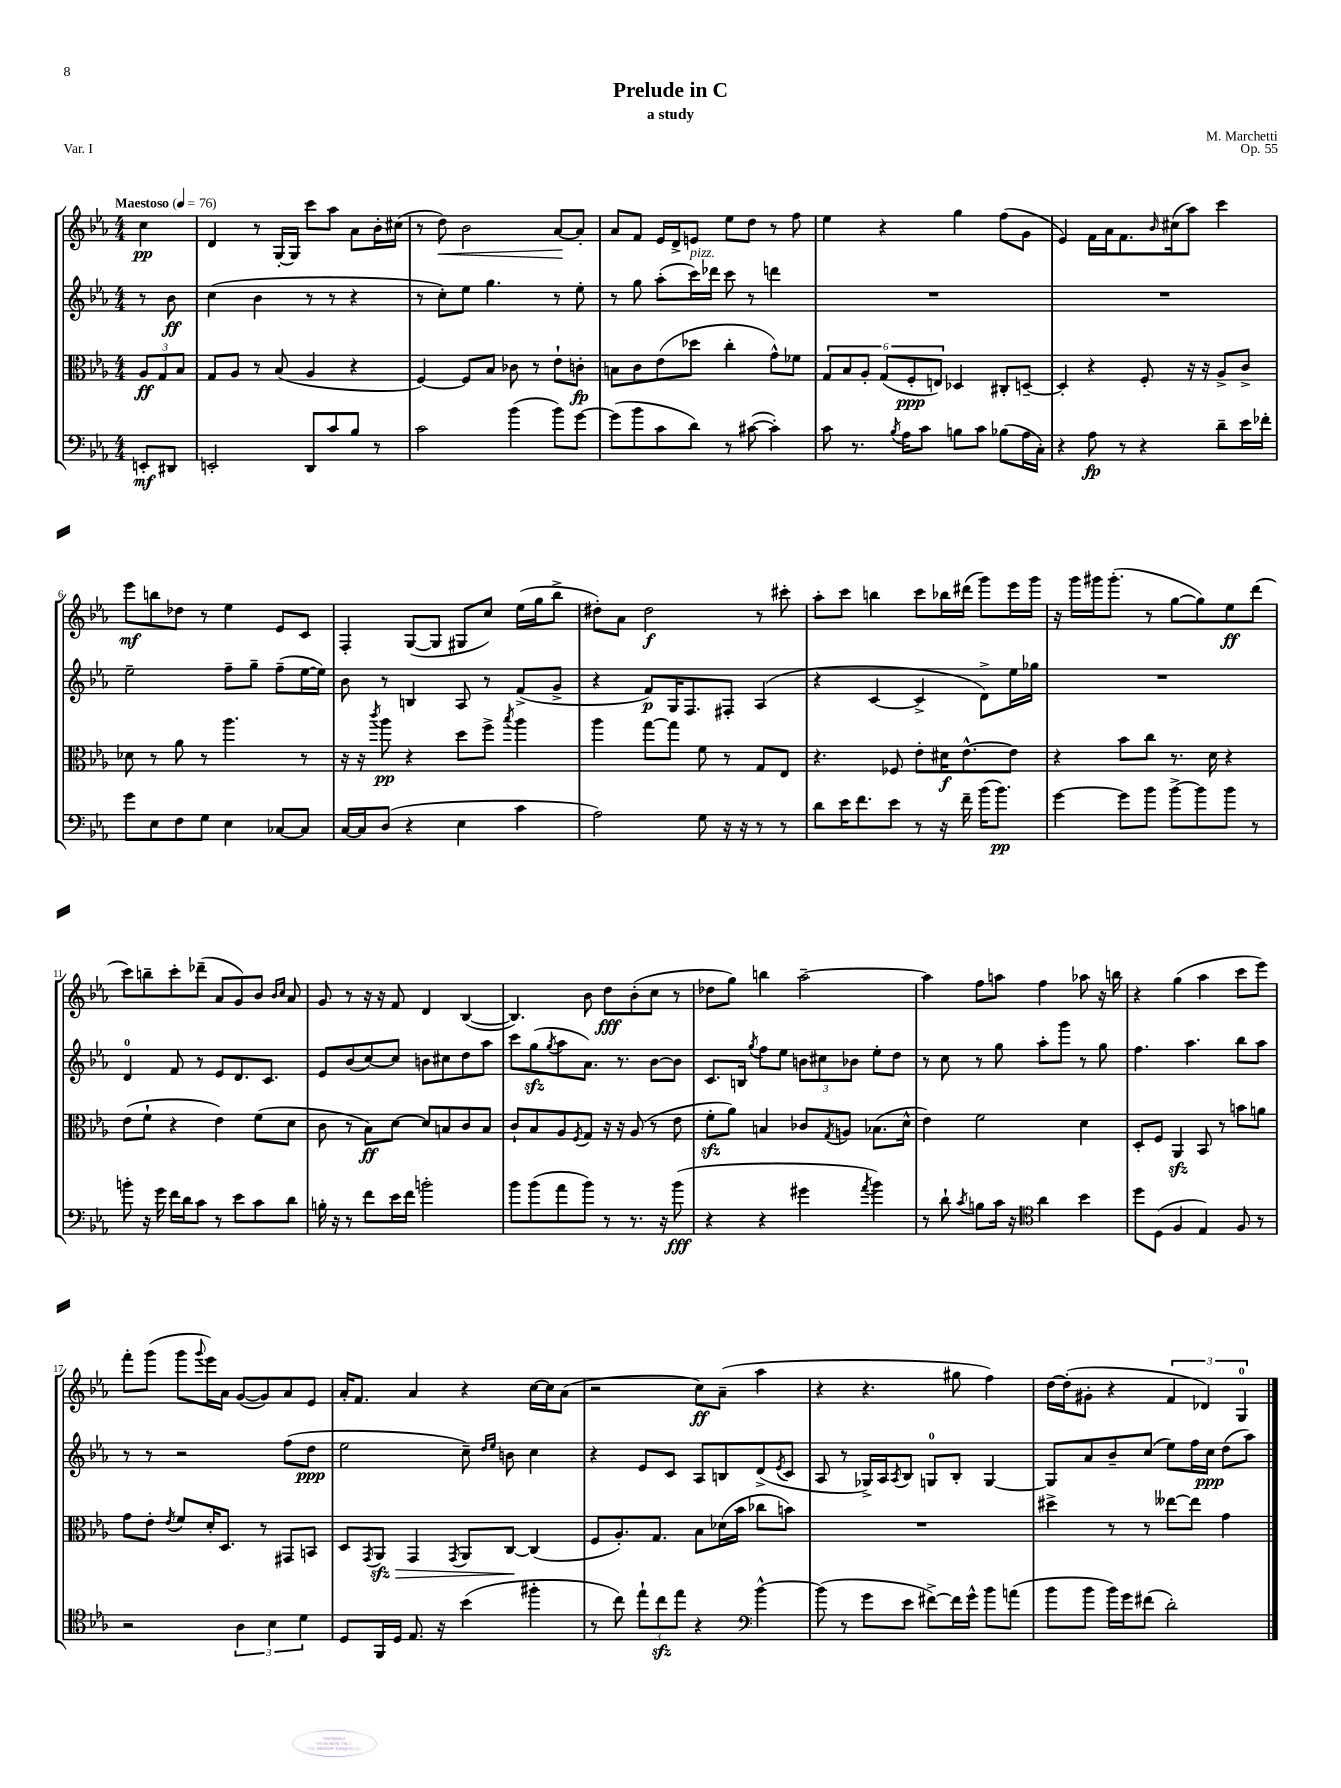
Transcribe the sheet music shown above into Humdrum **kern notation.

**kern	**kern	**kern	**kern
*staff4	*staff3	*staff2	*staff1
*clefF4	*clefC3	*clefG2	*clefG2
*k[b-e-a-]	*k[b-e-a-]	*k[b-e-a-]	*k[b-e-a-]
*M4/4	*M4/4	*M4/4	*M4/4
*MM76	*MM76	*MM76	*MM76
8EE'/L	12A-/L	8r	4cc\
.	12G/	.	.
8DD#/J	.	8b-\	.
.	12B-/J	.	.
=	=	=	=
2EE'/	8G/L	(4cc\	4d/
.	8A-/J	.	.
.	8r	4b-\	8r
.	(8B-/	.	[16G'/LL
.	.	.	16G/]JJ
8DD/L	4A-/	8r	8ccc\L
8c/	.	8r	8aa-\J
8B-/J	4r	4r	8a-\L
8r	.	.	16b-'\L
.	.	.	(16cc#\JJ
=	=	=	=
2c\	[4F/)	8r	8r
.	.	8cc'\L)	8dd\)
.	8F/]L	8ee-\J	2b-\
.	8B-/J	4.gg\	.
(4b-\	8c-\	.	.
.	8r	.	.
8b-\L)	8e-`\L	8r	[8a-/L
[8g\J	8c'\J	8ee-'\	8a-'/]J
=	=	=	=
(8g\]L	8B\L	8r	8a-/L
8b-\	8c\	8gg\	8f/J
8c\	(8e-\	(8aa-'\L	16e-/LL
.	.	.	16d^/J
8d\J)	8dd-\J	16ccc\L)	8e/J
.	.	16ddd-\JJ	.
8r	4cc'\	8ccc\	8ee-\L
([8c#\	.	8r	8dd\J
4c#'\])	8g^^\L)	4ddd\	8r
.	8f-\J	.	8ff\
=	=	=	=
8c\	12G/L	1r	4ee-\
.	12B-/	.	.
8.r	.	.	.
.	12A-'/J	.	.
.	(12G/L	.	4r
8qB-/	.	.	.
16A-\LK	.	.	.
.	12F'/	.	.
8c\J	.	.	.
.	12E/J)	.	.
8B\L	4D-/	.	4gg\
8c\J	.	.	.
(8B-\L	8C#'/L	.	(8ff\L
16A-\L	[8D~/J	.	8g\J
16C'\JJ)	.	.	.
=	=	=	=
4r	4D'/]	1r	4e-/)
8A-\	4r	.	16f\LL
.	.	.	16a-\J
8r	.	.	8.f\
4r	8F'/	.	.
.	.	.	16qqb-/
.	.	.	(16cc#\k
.	16r	.	8aa-\J)
.	16r	.	.
8d~\L	8A-^/L	.	4ccc\
16e-\L	8c^/J	.	.
16f-'\JJ	.	.	.
=	=	=	=
8g\L	8d-\	2ee-~\	8eee-\L
8E-\	8r	.	8bb\
8F\	8a-\	.	8dd-\J
8G\J	8r	.	8r
4E-\	4.aa-\	8ff~\L	4ee-\
.	.	8gg~\J	.
[8C-/L	.	(8ff~\L	8e-/L
8C-/]J	8r	[16ee-\L	8c/J
.	.	16ee-\]JJ)	.
=	=	=	=
[16C/LL	16r	8b-\	4F'/
16C/]J	16r	.	.
.	8qccc/	.	.
(8D/J	8aa-\	8r	.
4r	4r	4B/	([8G/L
.	.	.	8G/]J
4E-\	8dd\L	8A-/	8G#/L
.	8ff^\J	8r	8cc/J)
.	8qbb-/	.	.
4c\	4aa-\	(8f^/L	(16ee-\LL
.	.	.	16gg\J
.	.	8g^/J	8bb-^\J
=	=	=	=
2A-\)	4aa-\	4r	8dd#'\L)
.	.	.	8a-\J
.	[8gg\L	8f/L)	2dd#\
.	8gg\]J	16G/K	.
.	.	8.F/	.
8G\	8f\	.	.
16r	8r	8F#'/J	.
16r	.	.	.
8r	8G/L	(4A-/	8r
8r	8E-/J	.	8ccc#'\
=	=	=	=
8d\L	4.r	4r	8aa-'\L
16e-\K	.	.	8ccc\J
8.f\	.	.	.
.	.	[4c/	4bb\
8e-\J	8F-/	.	.
8r	8e-'\L	4c^/]	8ccc\L
16r	16d#\K	.	16bb-\L
16f~\	[8.e-^^\	.	(16ddd#\JJ
(16b-\LK	.	8d^\L)	8ggg\L)
8.b-\J)	.	.	.
.	8e-\]J	16ee-\L	16eee-\L
.	.	16gg-\JJ	16ggg\JJ
=	=	=	=
[4g\	4r	1r	16r
.	.	.	16ggg\LL
.	.	.	16ggg#\J
.	.	.	(8.ggg#'\J
8g\]L	8b-\L	.	.
8b-\J	8cc\J	.	8r
[8b-^\L	8.r	.	[8gg\L
8b-\]	.	.	8gg\])
.	16d\	.	.
8b-\J	4r	.	8ee-\
8r	.	.	(8ddd\J
=	=	=	=
8b'\	(8e-\L	4d/	8ccc\L)
16r	8f`\J	.	8bb~\
16g\	.	.	.
16f\LL	4r	8f/	8ccc'\
16d\J	.	.	.
8c\J	.	8r	(8ddd-~\J
8r	4e-\)	8e-/L	8a-/L
8e-\L	.	8.d/	8g/)
8c\	(8f\L	.	8b-/J
.	.	8.c/J	.
.	.	.	16qqb-/LL
.	.	.	16qqcc/JJ
8d\J	8d\J	.	8a-/
=	=	=	=
16B'\	8c\	8e-/L	8g/
16r	.	.	.
8r	8r	(8b-/	8r
8f\L	8B-\L)	[8cc/)	16r
.	.	.	16r
16e-\L	[8d\J	8cc/]J	8f/
16f\JJ	.	.	.
2b'\	8d/]L	8b\L	4d/
.	8B/	8cc#\	.
.	8c/	8dd\	([4B-/
.	8B/J	8aa-\J	.
=	=	=	=
8b-\L	8c`/L	8ccc\L	4.B-/])
(8b-\	8B-/	(8gg\	.
.	.	8qgg/	.
8a-\	8A-/	8aa-\	.
.	8qF/	.	.
8b-\J)	8G/J	8.a-\J)	8b-\
8r	16r	.	8dd\L
.	16r	8.r	.
8.r	(8A-/	.	(8b-'\
.	8r	[8b-\L	8cc\J
16r	.	.	.
(8b-\	8e-\	8b-\]J	8r
=	=	=	=
4r	8f'\L	8.c/L	8dd-\L
.	8a-\J)	.	8gg\J)
.	.	16B/Jk	.
.	.	8qgg/	.
4r	4B/	8ff\L	4bb\
.	.	8ee-\J	.
4g#\	8c-/L	12b\L	[2aa-~\
.	.	12cc#\	.
.	8qG/	.	.
.	8A/J	.	.
.	.	12b-\J	.
8qa-/	.	.	.
4b-\)	(8.B-\L	8ee-'\L	.
.	.	8dd\J	.
.	16d^^\Jk	.	.
=	=	=	=
8r	4e-\)	8r	4aa-\]
8d`\	.	8cc\	.
8qc/	.	.	.
8B\L	2f\	8r	8ff\L
16c\Jk	.	8gg\	8aa\J
16r	.	.	.
*clefC4	*	*	*
4a-\	.	8aa-'\L	4ff\
.	.	8ggg\J	.
4b-\	4d\	8r	8aa-\
.	.	8gg\	16r
.	.	.	16bb\
=	=	=	=
8dd\L	8D'/L	4.ff\	4r
(8D\J	8F/J	.	.
4F/	4AA-/	.	(4gg\
.	.	4.aa-\	.
4E-/)	8BB-/	.	4aa-\
.	8r	.	.
8F/	8b\L	8bb-\L	8ccc\L
8r	8a\J	8aa-\J	8eee-\J)
=	=	=	=
2r	8g\L	8r	8fff'\L
.	8e-'\J	8r	(8ggg\J
.	8qe-/	.	.
.	8f/L	2r	8ggg\L
.	.	.	8qqggg/
.	16d'/K	.	16eee-\L)
.	8.D/J	.	16a-\JJ
6A-\	.	.	([8g/L
.	8r	.	8g/])
6B-\	.	.	.
.	8GG#/L	(8ff\L	8a-/
6d\	.	.	.
.	8BB/J	8dd\J	8e-/J
=	=	=	=
8D/L	8D/L	2ee-\	16a-'/LK
.	.	.	8.f/J
.	8qGG/	.	.
16FF/L	8AA-/J	.	.
16D/JJ	.	.	.
8.E-/	4GG/	.	4a-/
16r	.	.	.
.	8qGG/	.	.
(4b-\	8AA-/L	8cc~\)	4r
.	.	16qqdd/LL	.
.	.	16qqee-/JJ	.
.	[8C/J	8b\	.
4ff#'\	(4C/]	4cc\	[16cc\LL
.	.	.	16cc\]J
.	.	.	(8a-\J
=	=	=	=
8r	8F/L	4r	2r
8cc\)	8.A-'/)	.	.
12ee-`\L	.	8e-/L	.
.	8.G/J	.	.
12cc\	.	.	.
.	.	8c/J	.
12ee-\J	.	.	.
4r	8B-\L	8A-/L	8cc\L)
.	(16d-\L	8B/	(8a-~\J
.	16b-\JJ	.	.
*clefF4	*	*	*
[4b-^^\	8cc-\L	(8d^/	4aa-\
.	.	8qe-/	.
.	8b\J)	8c/J	.
=	=	=	=
(8b-\]	1r	8A-/	4r
8r	.	8r	.
8g\L	.	16G-^/LL)	4.r
.	.	16A-/J	.
.	.	8qA-/	.
8e-\J	.	8B-/J	.
[8f#^\L)	.	8G/L	.
16f#\]L	.	8B-'/J	8gg#\
16g^^\JJ	.	.	.
8b-\L	.	[4G/	4ff\)
(8a\J	.	.	.
=	=	=	=
8b-\L	4dd#^\	8G/]L	[16dd\LL
.	.	.	(16dd'\]J
8b-\J	.	8a-/	8g#'\J
16b-\LL)	8r	8b-~/	4r
16g\J	.	.	.
(8f#\J	8r	(8cc/J	.
2d'\)	[8ee--\L	8ee-\L)	6f/
.	8ee--\]J	16ff\L	.
.	.	.	6d-/)
.	.	16cc\JJ	.
.	4g\	(8dd\L	.
.	.	.	6G/
.	.	8aa-\J)	.
==	==	==	==
*-	*-	*-	*-
